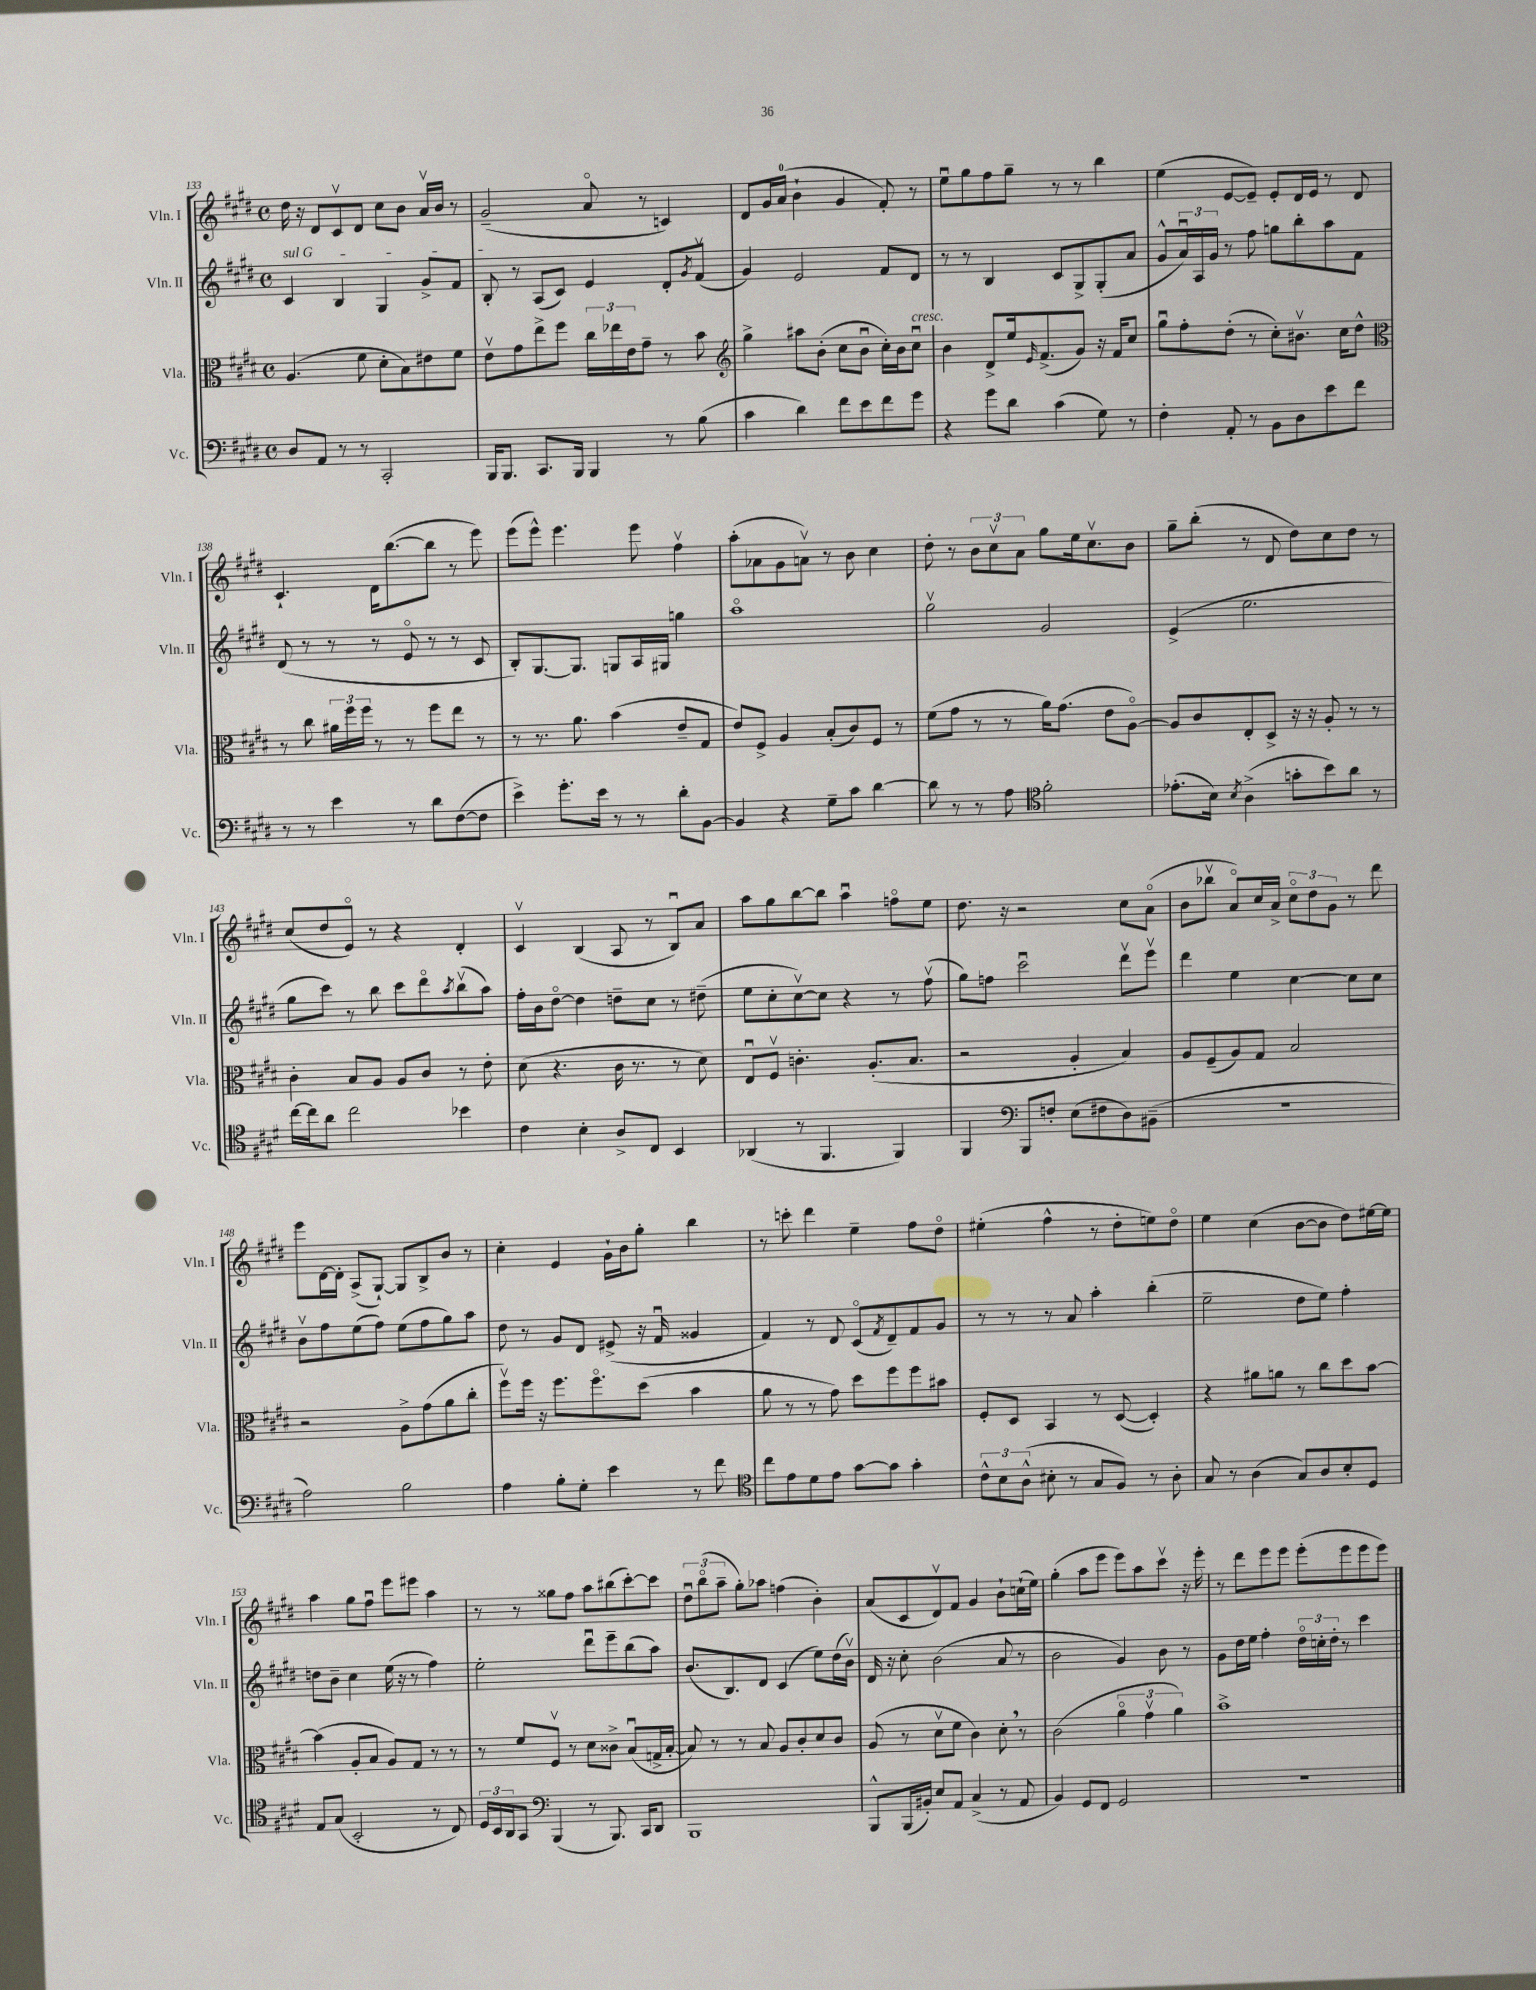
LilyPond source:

<<
\new StaffGroup <<
\new Staff = "s0" \with { instrumentName = "Vln. I" shortInstrumentName = "Vln. I" } {
    \clef treble \key e \major \defaultTimeSignature \time 4/4
    dis''16 r16 dis'8 cis'8\upbow dis'8 cis''8 b'8 a'16\upbow b'16 r8 |
    gis'2--( a'8\flageolet r8 c'4) |
    dis'8 gis'16 a'16-0( b'4-! gis'4 fis'8-.) r8 |
    e''8\downbow gis''8 fis''8 gis''8-- r8 r8 b''4 |
    e''4( e'8~ e'8--) e'8-. dis'16 e'16 r8 dis'8 |
    cis'4.-! dis'16 b''8.~( b''8 r8 e'''8) |
    e'''8( e'''8-^) e'''4. e'''8 fis''4\upbow |
    a''8-.( aes'8 gis'8 a'8\upbow) r8 b'8 cis''4 |
    dis''8-. r8 \tuplet 3/2 { b'8 cis''8\upbow a'8 } gis''8 e''16 cis''8.\upbow b'8 |
    gis''8-- b''8-.( r8 dis'8 dis''8) cis''8 dis''8 r8 |
    cis''8( dis''8 e'8\flageolet) r8 r4 dis'4-. |
    cis'4\upbow b4( a8 r8 b8\downbow) a'8 |
    a''8 gis''8 b''8~ b''8 a''4\downbow f''8\flageolet e''8 |
    dis''8. r16 r2 cis''8 a'8\flageolet( |
    b'8 bes''8\upbow a'8\flageolet) cis''16 a'16-> \tuplet 3/2 { cis''8\flageolet dis''8 gis'8 } r8 dis'''8 |
    e'''8 dis'16~ dis'16-. a8->( gis8~-!) gis8 b8-> b'8 r8 |
    cis''4-. e'4 gis'16-! b'16 gis''8-. b''4 |
    r8 c'''8-. dis'''4 e''4-- fis''8 dis''8\flageolet |
    eis''4-.( fis''4-^ r8 dis''8-. e''8) dis''8\flageolet |
    e''4 cis''4( b'8~ b'8 dis''8) eis''16~ eis''16 |
    a''4 gis''8 fis''8\downbow e'''8 eis'''8 a''4 |
    r8 r8 gisis''8 fis''8 a''8 bis''8( cis'''8~-.) cis'''8 |
    \tuplet 3/2 { dis''8\downbow b''8\flageolet( a''8-- } gis''8-.) aes''8 f''4( b'4-.) |
    a'8( cis'8 dis'8\upbow) fis'8 gis'4 b'8-! c''16-!( e''16) |
    gis''4-.( a''8 e'''8 e'''8) a''8 cis'''8\upbow r16 e'''16-. |
    r8 dis'''8 e'''8 e'''8 e'''8-.( e'''8 e'''8 e'''8) \bar "|." |
}
\new Staff = "s1" \with { instrumentName = "Vln. II" shortInstrumentName = "Vln. II" } {
    \clef treble \key e \major \defaultTimeSignature \time 4/4
    \once \override TextSpanner.bound-details.left.text = \markup { \italic "sul G" } cis'4\startTextSpan b4 gis4 gis'8-> fis'8 |
    b8-.\stopTextSpan r8 a8( cis'8) e'4 dis'8-. \acciaccatura { gis'8 } fis'8\upbow( |
    gis'4) e'2 fis'8 dis'8 |
    r8 r8 b4 cis'8 gis8-> gis8-.( a'8 |
    gis'8-^ \tuplet 3/2 { a'16\downbow) a16 gis'16 } r8 fis''8 g''8 b''8-. a''8 fis'8 |
    dis'8( r8 r8 r8 e'8\flageolet r8 r8 cis'8 |
    b8-.) gis8.~ gis8. g8 a16 gis16 g''4 |
    a''1\flageolet |
    gis''2\upbow gis'2 |
    e'4->( e''2. |
    gis''8 cis'''8) r8 b''8 cis'''8 dis'''8\flageolet \acciaccatura { a''8 } b''8\upbow( a''8) |
    fis''16-. b'16 dis''8~\flageolet dis''4 d''8-- cis''8 r8 dis''8--( |
    e''8 cis''8-. cis''8~\upbow) cis''8 r4 r8 fis''8\upbow( |
    gis''8) f''8 cis'''2\downbow dis'''8\upbow e'''8\upbow |
    dis'''4 e''4 cis''4~ cis''8 cis''8 |
    b'8\upbow fis''8 e''8( fis''8) e''8( fis''8 gis''8) a''8 |
    dis''8 r8 gis'8 dis'8 eis'8->( r16 fis'16\downbow gisis'4 |
    fis'4) r8 dis'8 cis'8\flageolet( \acciaccatura { fis'8 } dis'8--) fis'8 gis'8 |
    r8 r8 r8 a'8 a''4-. b''4-.( |
    e''2-- dis''8 e''8) fis''4-. |
    d''8 b'8-- cis''4 e''16( r16 r8 fis''4) |
    e''2-. dis'''8\downbow e'''8-- b''8( a''8) |
    b'8.( b8.) dis'8 cis'4( e''8) dis''16( b'16\upbow) |
    dis'16 r16 cis''8-. b'2( a'8 r8 |
    b'2 gis'4) b'8 r8 |
    gis'8 dis''16 e''16 fis''4-. \tuplet 3/2 { dis''16\flageolet c''16-. dis''16-. } r8 cis'''4 \bar "|." |
}
\new Staff = "s2" \with { instrumentName = "Vla." shortInstrumentName = "Vla." } {
    \clef alto \key e \major \defaultTimeSignature \time 4/4
    a4.( fis'8 dis'8-. b8) eis'8 fis'8 |
    e'8\upbow gis'8 e''8-> fis''8 \tuplet 3/2 { cis''16 ees''16 e'16 } gis'8-- r8 b'8 |
    \clef treble gis''4-> ais''8 b'8-.( cis''8 b'8\downbow cis''16-.) b'16 cis''8\downbow^\markup { \italic "cresc." } |
    b'4 dis'8-> e''16 \grace { e'16 } fis'8.->( gis'8) r16 fis'16 cis''8 |
    gis''8\downbow fis''8-. dis''8-.( r8 cis''8-.) bis'8.\upbow cis''16 dis''8-^ |
    \clef alto r8 cis''8 \tuplet 3/2 { ais'16 fis''16 fis''16 } r8 r8 fis''8 e''8 r8 |
    r8 r8. a'8. b'4( e'8-- gis8 |
    e'8) fis8-> a4 b8-.( cis'8) fis8 r8 |
    fis'8( gis'8 r8 r8 a'16) gis'8.( e'8 a8~\flageolet) |
    a8 cis'8 e8-. dis8-> r16 r16 a8-. r8 r8 |
    cis'4-. b8 a8 a8 cis'8 r8 e'8-. |
    dis'8( r4. cis'16 r8. r8 dis'8) |
    e8\downbow fis8\upbow c'4.-. a8.-.( b8. |
    r2 a4-. b4) |
    a8 fis8--( a8) gis8 b2 |
    r2 a8-> gis'8( a'8 cis''8-. |
    fis''8\upbow) fis''16 r16 fis''8. fis''8.\flageolet dis''8( b'4 |
    a'8 r8 r8 gis'8) dis''8 fis''8 fis''8 bis'8 |
    fis8-. dis8 b,4 r8 dis8~( dis4-.) |
    r4 ais'8 a'8 r8 cis''8 dis''8 b'8~ |
    b'4( a8-. b8 a8) gis8 r8 r8 |
    r8 fis'8 fis8\upbow r8 dis'8 cisis'8-> b8\downbow( g16-> b16~-. |
    b8) r8 r8 b8 a8 cis'8-. dis'8 cis'8 |
    a8( r8 dis'8\upbow fis'8 cis'4) dis'8-. \breathe r8 |
    cis'2( \tuplet 3/2 { a'4\flageolet gis'4\upbow a'4) } |
    b'1-> \bar "|." |
}
\new Staff = "s3" \with { instrumentName = "Vc." shortInstrumentName = "Vc." } {
    \clef bass \key e \major \defaultTimeSignature \time 4/4
    dis8 a,8 r8 r8 cis,2-. |
    b,,16 b,,8. cis,8. b,,16 b,,4 r8 b8( |
    cis'4 dis'4) fis'8 e'8 fis'8 gis'8 |
    r4 gis'8 dis'8 cis'4( gis8) r8 |
    fis4-. a,8-. r8 b,8 dis8 e'8 fis'8 |
    r8 r8 e'4 r8 dis'8 fis8~( fis8 |
    e'4->) gis'8.-. e'16 r8 r8 dis'8-. b,8~ |
    b,4 r4 gis8-- cis'8 dis'4~ |
    dis'8 r8 r8 a8 \clef tenor fis'2-. |
    ees'8.-.( b16) \acciaccatura { b8 } a4->( g'8-. b'8) a'8 r8 |
    cis''16~ cis''16 a'8 cis''2 bes'4 |
    cis'4 b4-. a8-> cis8 b,4 |
    aes,4( r8 fis,4. fis,4) |
    fis,4 \clef bass b,,8 f8-. e8( fis8 dis8) bis,8--( |
    R1 |
    a2) b2 |
    a4 b8-. gis8-. e'4 r8 fis'8 |
    \clef tenor cis''8 e'8 dis'8 e'8 gis'8~ gis'8 gis'4-. |
    \tuplet 3/2 { cis'8-^ b8 a8-^( } bis8-. r8 gis8 fis8) r8 a8-. |
    gis8 r8 a4( gis8) a8 b8-. dis8 |
    e8 gis8( b,2-. r8 cis8) |
    \tuplet 3/2 { dis16 b,16 a,16 } gis,8 \clef bass b,,4( r8 b,,8.) cis,16 dis,8 |
    b,,1 |
    b,,8-^ b,,16( bis,16-.) e8 a,8 cis4->( r8 a,8 |
    b,4) gis,8 fis,8 gis,2 |
    R1 \bar "|." |
}
>>
>>
\layout { \context { \Score currentBarNumber = #133 } }
